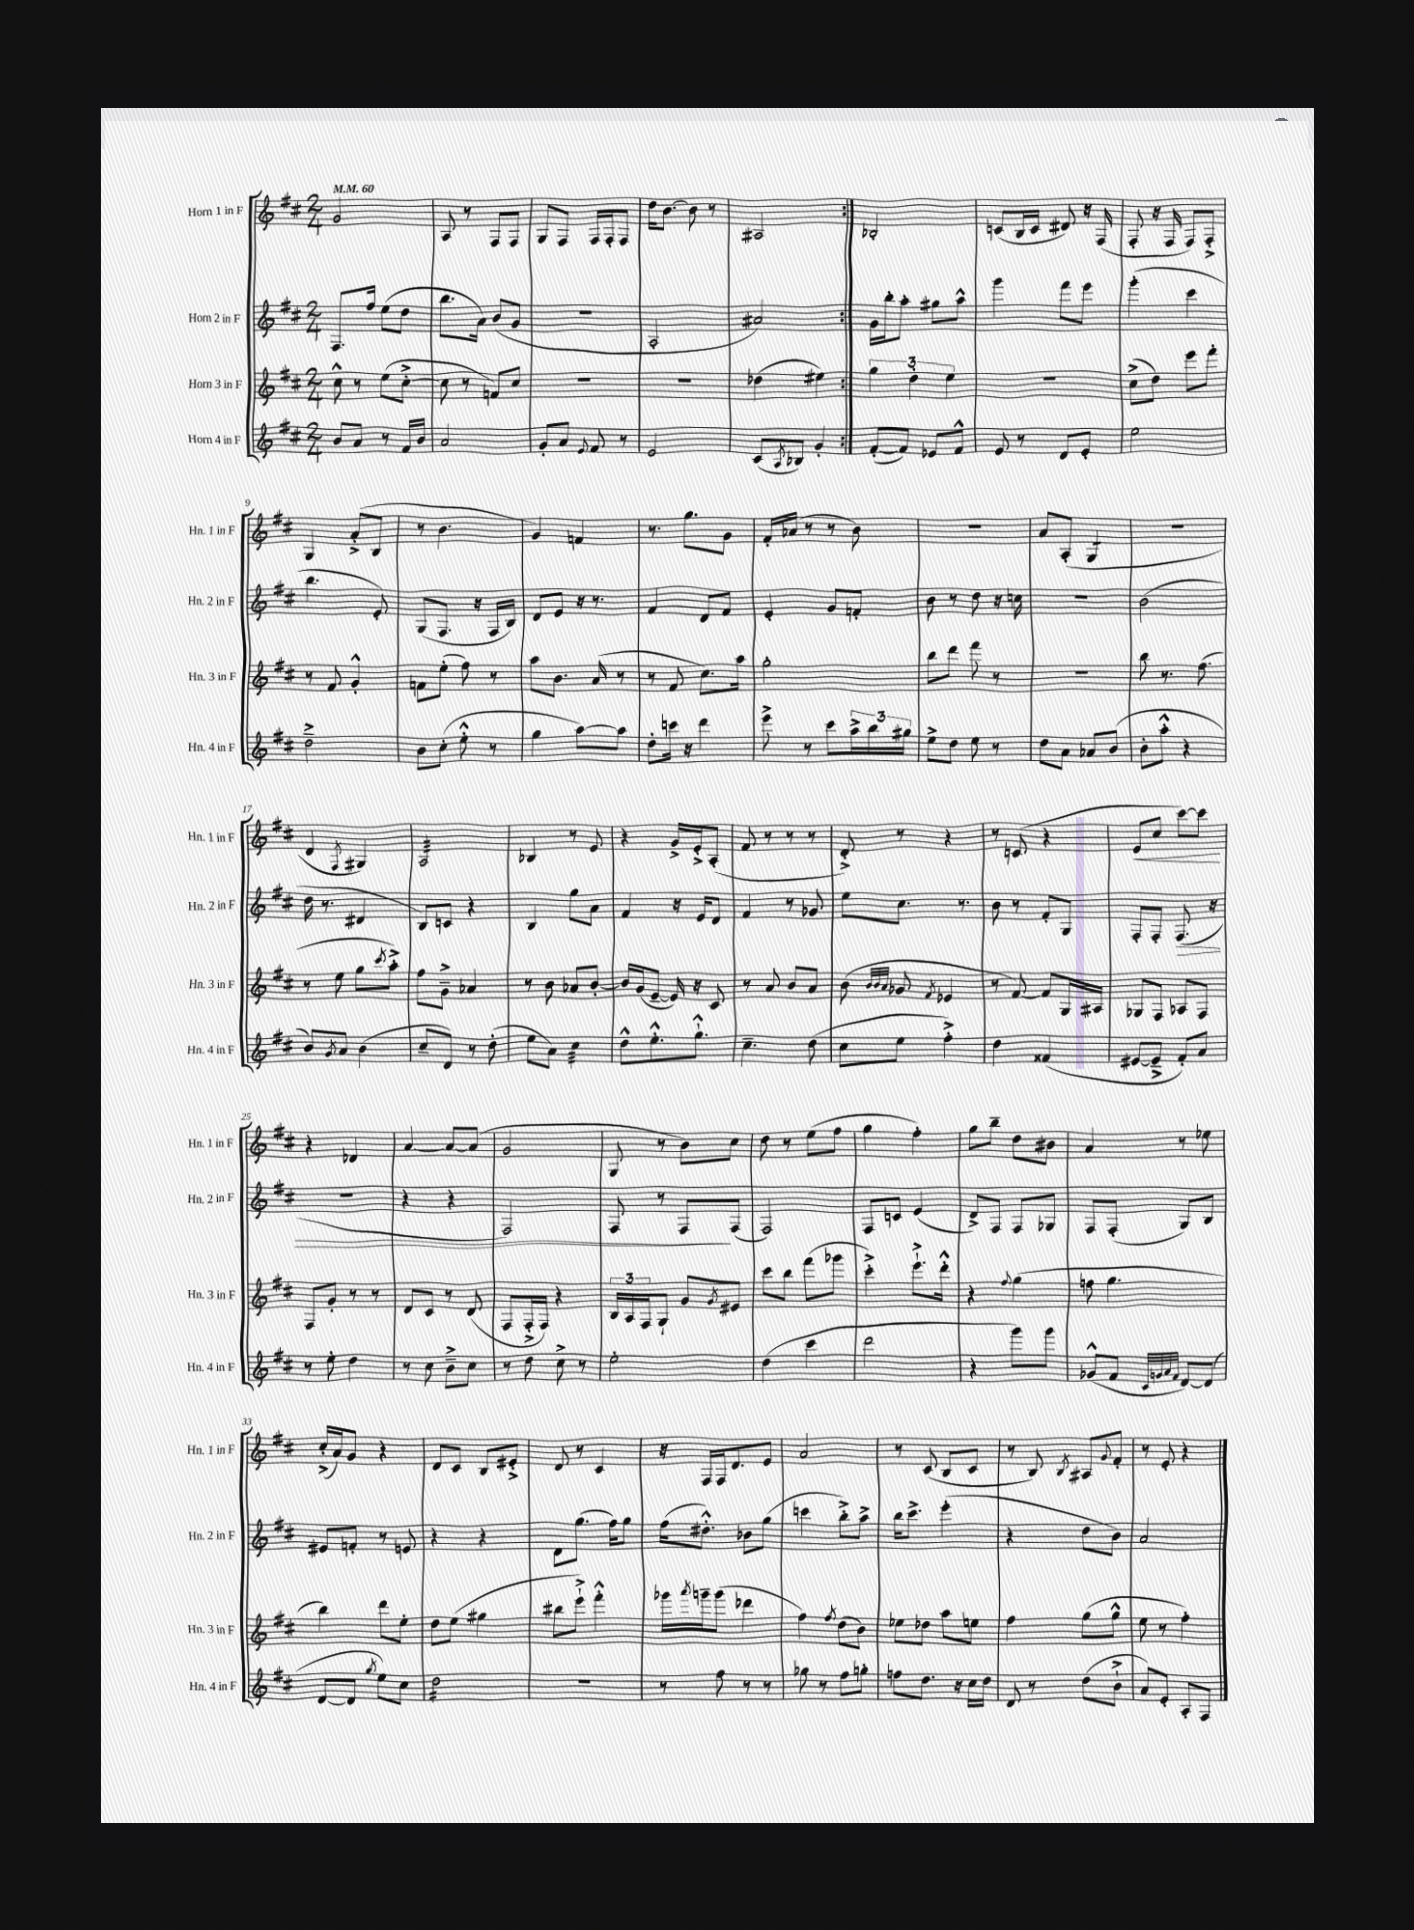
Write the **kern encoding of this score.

**kern	**kern	**kern	**dynam	**kern	**dynam
*part4	*part3	*part2	*part2	*part1	*part1
*staff4	*staff3	*staff2	*staff2	*staff1	*staff1
*I"Horn 4 in F	*I"Horn 3 in F	*I"Horn 2 in F	*	*I"Horn 1 in F	*
*I'Hn. 4 in F	*I'Hn. 3 in F	*I'Hn. 2 in F	*	*I'Hn. 1 in F	*
*clefG2	*clefG2	*clefG2	*	*clefG2	*
*k[f#c#]	*k[f#c#]	*k[f#c#]	*	*k[f#c#]	*
*M2/4	*M2/4	*M2/4	*	*M2/4	*
*MM60	*MM60	*MM60	*	*MM60	*
=1	=1	=1	=1	=1	=1
8b/L	8cc#^^\	8.F#/L	.	2g/	.
8a/J	8r	.	.	.	.
.	.	16ff#/Jk	.	.	.
8r	(8ee\L	(8ee\L	.	.	.
16f#/LL	[8cc#'^\J	8dd\J	.	.	.
16b/JJ	.	.	.	.	.
=2	=2	=2	=2	=2	=2
2a/	8cc#\]	8.bb\L	.	8A/	.
.	8r	.	.	8r	.
.	.	16a\Jk)	.	.	.
.	8fn/L)	(8b/L	.	8F#/L	.
.	8cc#/J	8g/J	.	8F#/J	.
=3	=3	=3	=3	=3	=3
8g'/L	2r	2r	.	8G/L	.
8a/J	.	.	.	8F#/J	.
8qqe/	.	.	.	.	.
8f#/	.	.	.	16F#/LL	.
.	.	.	.	16F#'/J	.
8r	.	.	.	8F#/J	.
=4	=4	=4	=4	=4	=4
2e/	2r	2A'/	.	16dd\KL	.
.	.	.	.	[8.b\J	.
.	.	.	.	8b\]	.
.	.	.	.	8r	.
=5	=5	=5	=5	=5	=5
(8c#/L	(4dd-X\	2a#X/)	.	2A#X/	.
8qA/	.	.	.	.	.
8B-X/J)	.	.	.	.	.
4g'/	4ee#X\)	.	.	.	.
=6:|!	=6:|!	=6:|!	=6:|!	=6:|!	=6:|!
([8f#'/L	6gg\	16g\LL	.	2B-X'/	.
.	.	16bb'\J	.	.	.
8f#/J])	.	8aa'\J	.	.	.
.	6dd'\	.	.	.	.
8e-X/L	.	8gg#X\L	.	.	.
.	6ee\	.	.	.	.
8f#^^/J	.	8aa^^\J	.	.	.
=7	=7	=7	=7	=7	=7
8e/	2r	4ggg\	.	(8cn/L	.
8r	.	.	.	16B/L	.
.	.	.	.	16c/JJ	.
8d/L	.	8fff#\L	.	8d#X/)	.
8e'/J	.	8eee\J	.	16r	.
.	.	.	.	(16F#/	.
=8	=8	=8	=8	=8	=8
2ee\	(8cc#^\L	(4ggg'\	.	8F#'/	.
.	8dd\J)	.	.	16r	.
.	.	.	.	16F#/	.
.	8eee\L	4ccc#\	.	8F#/L)	.
.	8fff#'\J	.	.	8F#'^/J	.
!!LO:LB:g=z
=9	=9	=9	=9	=9	=9
2dd~^\	8r	4.bb\	.	4G/	.
.	8f#/	.	.	.	.
.	4g'^^/	.	.	(8a'^/L	.
.	.	8e'/)	.	8B/J	.
=10	=10	=10	=10	=10	=10
8b\L	8fn\L	(8G/L	.	8r	.
(8cc#'\J	(8ee'\J	8.F#/J	.	4.b\	.
8ee'^^\	8ff#\)	.	.	.	.
.	.	16r	.	.	.
8r	8r	16F#/LL	.	.	.
.	.	16B/JJ)	.	.	.
=11	=11	=11	=11	=11	=11
4gg\	8aa\L	8d/L	.	4g/)	.
.	8.b\J	8e/J	.	.	.
[8aa\L)	.	16r	.	4fn/	.
.	(16a/	8.r	.	.	.
8aa\J]	8r	.	.	.	.
=12	=12	=12	=12	=12	=12
8dd'\L	8r	4f#/	.	8.r	.
16cccn\Jk	8f#/	.	.	.	.
16r	.	.	.	8.gg\L	.
4ddd\	8.cc#\L)	8d/L	.	.	.
.	.	8f#/J	.	8g\J	.
.	16aa\Jk	.	.	.	.
=13	=13	=13	=13	=13	=13
8eee^\	2gg'\	4e'/	.	16f#'/LL	.
.	.	.	.	(16a-X/JJ	.
8r	.	.	.	8r	.
8ccc#\L	.	8g/L	.	8r	.
24aa^\L	.	8fn'/J	.	8b\)	.
24bb\	.	.	.	.	.
24gg#X\JJ	.	.	.	.	.
=14	=14	=14	=14	=14	=14
8ee^\L	8bb\L	8b\	.	2r	.
8dd\J	8ddd\J	8r	.	.	.
8ee\	8fff#\	8dd\	.	.	.
8r	8r	16r	.	.	.
.	.	16ccn\	.	.	.
=15	=15	=15	=15	=15	=15
8dd\L	2r	2r	.	8a/L	.
8a\J	.	.	.	(8A'/J	.
*	*	*	*	*tremolo	*
8a-X/L	.	.	.	8G/L	.
(8b/J	.	.	.	8G/J	.
*	*	*	*	*Xtremolo	*
=16	=16	=16	=16	=16	=16
8b'\L	8bb\	(2b\	.	2r	.
8aa'^^\J	8.r	.	.	.	.
4r	.	.	.	.	.
.	(8.ff#\	.	.	.	.
!!LO:LB:g=z
=17	=17	=17	=17	=17	=17
8b/L)	8r	16dd\	.	4d/	.
.	.	8.r	.	.	.
8qg/	.	.	.	.	.
8a/J	8ee\	.	.	.	.
.	.	.	.	8qF#/	.
(4b\	8gg\L	4d#X/	.	4G#X/)	.
.	8qccc#/	.	.	.	.
.	8aa'^\J)	.	.	.	.
=18	=18	=18	=18	=18	=18
*	*	*	*	*tremolo	*
8cc#~/L	8ff#\L	8B/L)	.	32A/LLL	.
.	.	.	.	32A/	.
.	.	.	.	32A/	.
.	.	.	.	32A/	.
8d/J)	8g~^\J	8cn/J	.	32A/	.
.	.	.	.	32A/	.
.	.	.	.	32A/	.
.	.	.	.	32A/	.
8r	4a-X/	4r	.	32A/	.
.	.	.	.	32A/	.
.	.	.	.	32A/	.
.	.	.	.	32A/	.
(8dd'\	.	.	.	32A/	.
.	.	.	.	32A/	.
.	.	.	.	32A/	.
.	.	.	.	32A/JJJ	.
*	*	*	*	*Xtremolo	*
=19	=19	=19	=19	=19	=19
8ee\L	8r	4B/	.	4B-X/	.
8a\J)	8b\	.	.	.	.
*tremolo	*	*	*	*	*
32cc#\LLL	8a-X/L	8gg\L	.	8r	.
32cc#\	.	.	.	.	.
32cc#\	.	.	.	.	.
32cc#\	.	.	.	.	.
32cc#\	[8b'/J	8a\J	.	8e/	.
32cc#\	.	.	.	.	.
32cc#\	.	.	.	.	.
32cc#\JJJ	.	.	.	.	.
*Xtremolo	*	*	*	*	*
=20	=20	=20	=20	=20	=20
8dd^^\L	16b/LL]	4f#/	.	4r	.
.	(16g/J	.	.	.	.
8.ee'^^\	[8e~/J	.	.	.	.
.	16e/])	16r	.	16g^/LL	.
8.gg`^^\J	16r	16e/KL	.	16e'^/J	.
.	8c#/	8d/J	.	(8A'/J	.
=21	=21	=21	=21	=21	=21
4.cc#~\	8r	4f#/	.	8f#/	.
.	8a/	.	.	8r	.
.	8b/L	8r	.	8r	.
(8dd\	8a/J	8g-X/	.	8r	.
=22	=22	=22	=22	=22	=22
8cc#\L	(8b\	8ee\L	.	8d'^/)	.
.	32qqb/LLL	.	.	.	.
.	32qqb/	.	.	.	.
.	32qqa/JJJ	.	.	.	.
8ee\J	8g-X/	8.cc#\J	.	8r	.
.	8qf#/	.	.	.	.
4ff#'^\)	4e-X/	.	.	4r	.
.	.	8.r	.	.	.
=23	=23	=23	=23	=23	=23
4dd\	8r	8b\	.	8r	.
.	[8f#/)	8r	.	(8cn/	.
(4f##X/	8f#/L]	8f#'/L	.	4r	.
.	16G/L	8G/J	.	.	.
.	16A#X/JJ	.	.	.	.
=24	=24	=24	=24	=24	=24
!	!	!	!	!	!LO:HP:b
[8e#X/L	8G-X/L	8F#'/L	.	8e/L	<
8e#~^/J]	8F#/J	8F#'/J	.	8cc#/J	.
!	!	!	!LO:HP:b	!	!
8f#'/L)	8A-X/L	(8.F#/	>	[8ccc#\L)	.
8a/J	8F#/J	.	.	8ccc#\J]	.
.	.	16r	.	.	.
.	.	.	.	.	[
!!LO:LB:g=z
=25	=25	=25	=25	=25	=25
8r	8F#/L	2r	.	4r	.
8ee'\	8g'/J	.	.	.	.
4dd\	8r	.	.	4d-X/	.
.	8r	.	.	.	.
=26	=26	=26	=26	=26	=26
8r	8d/L	4r	.	[4a/	.
8cc#\	8c#/J	.	.	.	.
8b~^\L	8r	4r	.	8a/L_	.
8cc#\J	(8d/	.	.	(8a/J]	.
=27	=27	=27	=27	=27	=27
8r	8F#/L	2F#/)	.	2g/	.
8dd\	16F#'^/L	.	.	.	.
.	16F#/JJ)	.	.	.	.
8cc#^\	4r	.	.	.	.
8r	.	.	.	.	.
=28	=28	=28	=28	=28	=28
2ee'\	24B/LL	8F#/	.	8G/	.
.	24A/	.	.	.	.
.	24F#/J	.	.	.	.
.	8G`/J	8r	.	8r	.
.	8g/L	8F#/L	.	8b\L)	.
.	8qg/	.	.	.	.
.	8e#X/J	(8F#/J	]	8cc#\J	.
=29	=29	=29	=29	=29	=29
(4dd\	8ccc#\L	2F#/)	.	8dd\	.
.	8bb\J	.	.	8r	.
4ccc#\	(8fff#\L	.	.	(8ee\L	.
.	8ggg-X\J	.	.	8ff#\J	.
=30	=30	=30	=30	=30	=30
2ddd\	4ccc#'^\)	8F#/L	.	4gg\	.
.	.	8cn/J	.	.	.
.	8.eee`^\L	(4e/	.	4ff#'\)	.
.	16ddd'^^\Jk	.	.	.	.
=31	=31	=31	=31	=31	=31
4r	4r	8d^/L)	.	8gg\L	.
.	.	8F#/J	.	8bb~\J	.
.	8qqff#/	.	.	.	.
8ggg\L)	(4gg\	8F#/L	.	8dd\L	.
8ggg\J	.	8G-X/J	.	8b#X\J	.
=32	=32	=32	=32	=32	=32
(8g-X^^/L	8ffn\	8F#/L	.	4a/	.
8f#/J	4.gg\	(8F#'/J	.	.	.
32qqc#/LLL	.	.	.	.	.
32qqgn/	.	.	.	.	.
32qqa/	.	.	.	.	.
32qqf#/JJJ	.	.	.	.	.
[8d/L)	.	8G/L)	.	8r	.
(8d/J]	.	8B/J	.	8ee-X\	.
!!LO:LB:g=z
=33	=33	=33	=33	=33	=33
[8d/L	4bb\)	8e#X/L	.	(16cc#'^/LL	.
.	.	.	.	16a/J)	.
8d/J]	.	8fn'/J	.	8g/J	.
8qgg/	.	.	.	.	.
8ee\L)	8ddd\L	8r	.	4r	.
8cc#\J	8ee'\J	8en/	.	.	.
=34	=34	=34	=34	=34	=34
*tremolo	*	*	*	*	*
16dd\LL	8dd\L	4r	.	8d/L	.
16dd\	.	.	.	.	.
16dd\	(8ee\J	.	.	8c#/J	.
16dd\	.	.	.	.	.
16dd\	4gg#X\	4r	.	8B/L	.
16dd\	.	.	.	.	.
16dd\	.	.	.	8e#X'^/J	.
16dd\JJ	.	.	.	.	.
*Xtremolo	*	*	*	*	*
=35	=35	=35	=35	=35	=35
2r	8bb#X\L	8d\L	.	8d/	.
.	8eee`^\J)	(8.gg\J	.	8r	.
.	4fff#'^^\	.	.	4c#/	.
.	.	16ff#\KL)	.	.	.
.	.	8gg\J	.	.	.
=36	=36	=36	=36	=36	=36
8r	16ggg-X\LL	(16ff#\KL	.	16r	.
.	8qaaa/	.	.	.	.
.	16gggn~\J	8.dd#X'^^\J)	.	16F#/LL	.
8ff#\	(8ggg\J	.	.	16F#/J	.
.	.	.	.	8.d/	.
8r	4ddd-X\	8b-X\L	.	.	.
8r	.	(8gg\J	.	8e/J	.
=37	=37	=37	=37	=37	=37
8gg-X\	4ff#\)	4cccn\	.	2a/	.
8r	.	.	.	.	.
.	8qff#/	.	.	.	.
8ff#\L	(8dd\L	8bb'^\L)	.	.	.
8ggn'\J	8b\J)	8aa^\J	.	.	.
=38	=38	=38	=38	=38	=38
8ffn\L	8ee-X\L	16bb\KL	.	8r	.
.	.	8.ccc#^\J	.	.	.
8.dd\J	8dd-X\J	.	.	(8c#/	.
.	8aa\L	(4eee'\	.	8B/L	.
16r	.	.	.	.	.
16cc#\LL	8een\J	.	.	8c#/J	.
16dd\JJ	.	.	.	.	.
=39	=39	=39	=39	=39	=39
8d/	4ff#\	4r	.	8r	.
8r	.	.	.	8B/)	.
.	.	.	.	8qB/	.
(8dd\L	(8gg\L	8dd\L	.	8A#X/L	.
.	.	.	.	8qqg/	.
8b`^\J	8gg^^\J	8b\J)	.	8f#'/J	.
=40	=40	=40	=40	=40	=40
8a/L)	8ee\	2a/	.	8r	.
8e'/J	8r	.	.	8e'/	.
8A'/L	4ff#'\)	.	.	4r	.
8F#/J	.	.	.	.	.
==	==	==	==	==	==
*-	*-	*-	*-	*-	*-
